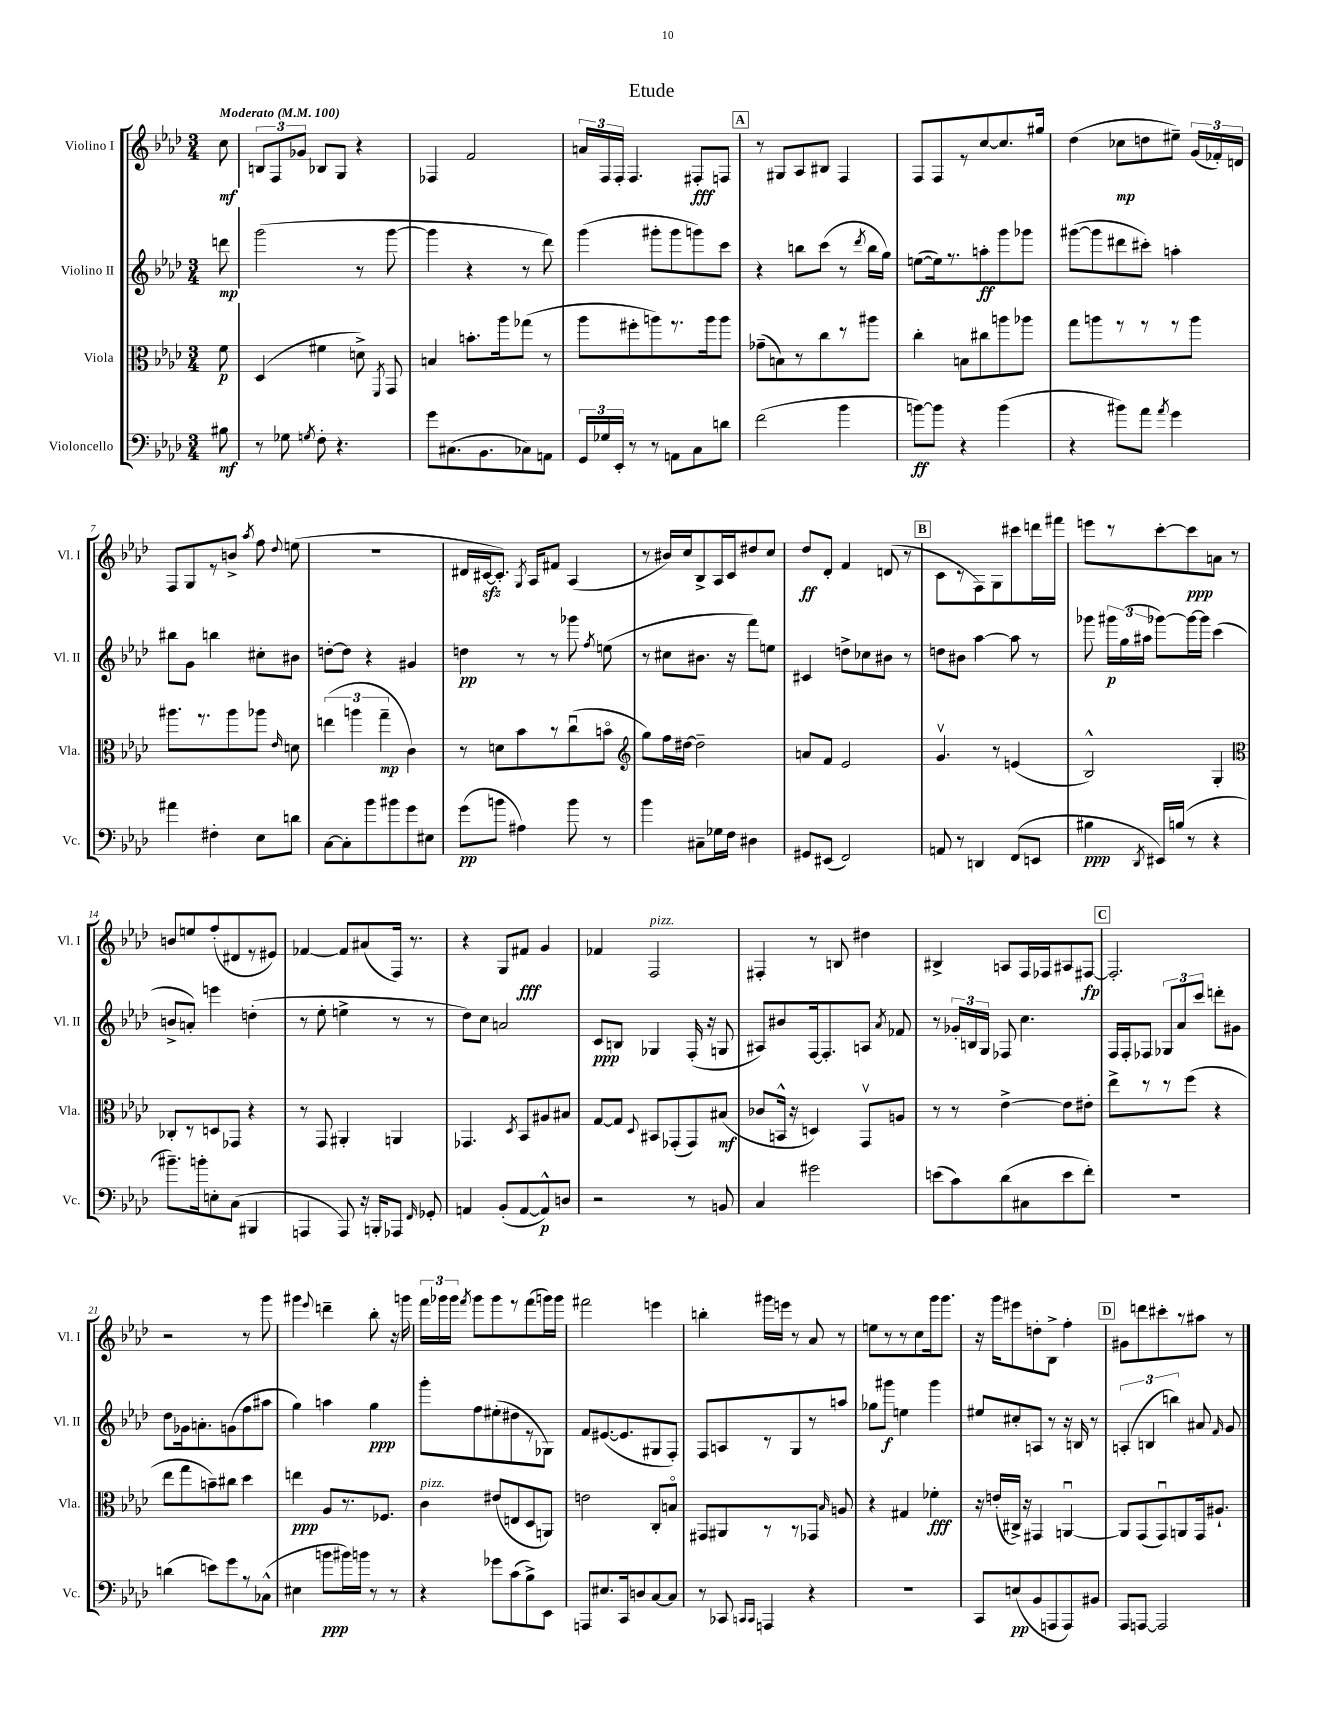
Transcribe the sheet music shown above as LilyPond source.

\header { title = "Etude" }
<<
\new StaffGroup <<
\new Staff = "s0" \with { instrumentName = "Violino I" shortInstrumentName = "Vl. I" } {
    \clef treble \key aes \major \numericTimeSignature \time 3/4 \partial 8 \tempo "Moderato" 4 = 100
    \autoBeamOff c''8\mf |
    \tuplet 3/2 { b8[ f8 ges'8] } bes8[ g8] r4 |
    fes4 f'2 |
    \tuplet 3/2 { a'16[ f16 f16]-. } f4. fis8[-.\fff f8] |
    \mark \markup { \box "A" } r8 gis8[ aes8 bis8] f4 |
    f8[ f8 r8 c''8~ c''8. gis''16] |
    des''4( ces''8[\mp d''8 eis''8]--) \tuplet 3/2 { g'16[( fes'16-.) d'16] } |
    f8[ g8 r8 b'8]-> \acciaccatura { aes''8 } f''8 \appoggiatura { des''8 } e''8( |
    R2. |
    dis'16[ cis'16~\sfz cis'8.]-.) \acciaccatura { g8 } aes16[ fis'8] aes4( |
    r8 bis'16[) c''16 bes8-> aes16 c'16 dis''8 c''8] |
    des''8[\ff des'8]-. f'4 d'8( r8 |
    \mark \markup { \box "B" } c'8[ r8 f8) g8 cis'''8 d'''16 fis'''16] |
    e'''8[ r8 c'''8~-. c'''8\ppp a'8] r8 |
    b'8[ e''8 f''8-.( dis'8 r8 eis'8]) |
    fes'4~ fes'8[ ais'8( f16]) r8. |
    r4 g8[ fis'8]\fff g'4 |
    fes'4 f2^\markup { \italic "pizz." } |
    fis4-. r8 b8 dis''4 |
    bis4-> a8[ f16 fes16 ais8 fis8]~\fp |
    \mark \markup { \box "C" } fis2.-. |
    r2 r8 g'''8 |
    gis'''4 \appoggiatura { ees'''8 } d'''4-- bes''8-. r16 g'''16 |
    \tuplet 3/2 { f'''16[ ges'''16 ges'''16] } \acciaccatura { f'''8 } ges'''8[ ges'''8 r8 f'''8( g'''16) g'''16] |
    fis'''2 e'''4 |
    b''4-. gis'''16[ e'''16] r8 aes'8 r8 |
    e''8[ r8 r8 c''8 g'''16 g'''8.] |
    r16 g'''16[ eis'''8 d''8-. bes8]-> f''4-. |
    \mark \markup { \box "D" } gis'8[ d'''8 cis'''8-. r8 ais''8] r8 \bar "|." |
}
\new Staff = "s1" \with { instrumentName = "Violino II" shortInstrumentName = "Vl. II" } {
    \clef treble \key aes \major \numericTimeSignature \time 3/4 \partial 8
    \autoBeamOff d'''8\mp |
    g'''2( r8 g'''8~ |
    g'''4 r4 r8 des'''8) |
    g'''4( gis'''8[-. gis'''8 g'''8) c'''8] |
    \mark \markup { \box "A" } r4 b''8[ c'''8]( r8 \acciaccatura { des'''8 } b''16[ g''16]) |
    e''8[~( e''16) r8. a''8-.\ff g'''8 ges'''8] |
    gis'''8[~( gis'''8 dis'''8 cis'''8]-.) a''4-. |
    bis''8[ g'8] b''4 cis''8[-. bis'8] |
    d''8[~-. d''8] r4 gis'4 |
    d''4\pp r8 r8 ges'''8 \acciaccatura { f''8 } e''8( |
    r8 cis''8[ bis'8.] r16 f'''8[) e''8] |
    cis'4 d''8[-> ces''8 bis'8] r8 |
    \mark \markup { \box "B" } d''8[ bis'8] aes''4~ aes''8 r8 |
    ges'''8 \tuplet 3/2 { gis'''16[\p g''16( ais''16] } ges'''8[~) ges'''16~ ges'''16] c'''4( |
    b'8[-> a'8]-.) e'''4 d''4-.( |
    r8 ees''8-. e''4-> r8 r8 |
    des''8[) c''8] a'2 |
    c'8[\ppp b8] ges4 f16-.( r16 g8 |
    ais8[) bis'8 f16~ f8.-. a8] \acciaccatura { aes'8 } fes'8 |
    r8 \tuplet 3/2 { ges'16[-. b16 g16] } fes8 c''4. |
    \mark \markup { \box "C" } f16[ f16-. fes8] \tuplet 3/2 { ges8[ aes'8 c'''8] } d'''8[-. gis'8] |
    des''8[ ges'16 a'8.-. g'8( f''8 ais''8] |
    g''4) a''4 g''4\ppp |
    g'''8[-. f''8 eis''8-.( dis''8 r8 ges8]) |
    f'8[ eis'8.~( eis'8. gis8 f8]-.) |
    f8[ a8 r8 g8 r8 a''8] |
    ges''8[ gis'''8]\f e''4 gis'''4 |
    eis''8[ cis''8-. a8] r8 r16 b16 r8 |
    \mark \markup { \box "D" } \tuplet 3/2 { a4-.( b4 b''4) } ais'8 \grace { f'16 } g'8 \bar "|." |
}
\new Staff = "s2" \with { instrumentName = "Viola" shortInstrumentName = "Vla." } {
    \clef alto \key aes \major \numericTimeSignature \time 3/4 \partial 8
    \autoBeamOff f'8\p |
    des4( fis'4 d'8->) \acciaccatura { f,8 } g,8 |
    b4 b'8.[-. aes''16 ges''8]( r8 |
    aes''8[ fis''8-. a''8) r8. a''16 a''8] |
    \mark \markup { \box "A" } ges'8[--( b8) r8 c''8 r8 ais''8] |
    c''4-. b8[ cis''8 a''8 aes''8] |
    g''8[ a''8 r8 r8 r8 a''8] |
    ais''8.[ r8. ais''8 aes''8] \grace { ees'16 } d'8 |
    \tuplet 3/2 { e''4( a''4 g''4--\mp } c'4) |
    r8 d'8[ bes'8 r8 c''8\downbow( b'8]\flageolet |
    \clef treble g''8[) f''16 dis''16]~ dis''2-- |
    a'8[ f'8] ees'2 |
    \mark \markup { \box "B" } g'4.\upbow r8 e'4( |
    bes2-^) g4-. |
    \clef alto ces8[-. r8 d8 ges,8] r4 |
    r8 g,8 ais,4-. a,4 |
    ges,4. \acciaccatura { des8 } bes,8[ ais8 bis8] |
    g8[~ g8] \appoggiatura { des8 } bis,8[ ges,8-.( ges,8) bis8]\mf( |
    ces'8[ b,16]-^ r16 d4) g,8[\upbow a8] |
    r8 r8 ees'4~-> ees'8[ eis'8]-. |
    \mark \markup { \box "C" } ees''8[-> r8 r8 f''8]( r4 |
    ees''8[ g''8 b'8--) cis''8] des''4 |
    e''4\ppp aes8[ r8. fes8.] |
    c'4^\markup { \italic "pizz." } eis'8[( e8 des8 a,8]) |
    e'2 c8[-. b8]\flageolet |
    gis,8[ ais,8 r8 r8 ges,8] \grace { bes16 } a8 |
    r4 gis4 fes'4-.\fff |
    r16 e'16[-.( cis16]->) r16 gis,4 a,4~\downbow |
    \mark \markup { \box "D" } a,8[ g,8( g,8\downbow) a,8 g,16 ais8.]-! \bar "|." |
}
\new Staff = "s3" \with { instrumentName = "Violoncello" shortInstrumentName = "Vc." } {
    \clef bass \key aes \major \numericTimeSignature \time 3/4 \partial 8
    \autoBeamOff bis8\mf |
    r8 ges8 \acciaccatura { g8 } f8-. r4. |
    g'8[ cis8.( bes,8. ces8) a,8] |
    \tuplet 3/2 { g,16[ ges16 ees,16]-. } r8 r8 a,8[ c8 d'8] |
    \mark \markup { \box "A" } f'2( bes'4 |
    b'8[~\ff) b'8] r4 b'4( |
    r4 bis'8[) aes'8] \acciaccatura { aes'8 } g'4 |
    ais'4 fis4-. ees8[ d'8] |
    c8[~ c8-. bes'8 bis'8 g'8 eis8] |
    g'8[\pp( b'8] ais4) b'8 r8 |
    bes'4 cis8[-- ges16 f16] dis4 |
    gis,8[ eis,8]( f,2) |
    \mark \markup { \box "B" } a,8 r8 d,4 f,8[( e,8] |
    bis4\ppp \acciaccatura { des,8 } eis,16[) b16]( r8 r4 |
    bis'8.[--) b'16-. e8-. c8]( bis,,4 |
    a,,4 a,,8) r16 b,,16[-. aes,,8] \grace { f,16 } ges,8-. |
    a,4 bes,8[-.( a,8~ a,8-^\p) d8] |
    r2 r8 b,8 |
    c4 gis'2 |
    e'8[( c'8) des'8( cis8 e'8 f'8]-.) |
    \mark \markup { \box "C" } R2. |
    d'4( e'8[) g'8 r8 ces8]-^( |
    eis4 b'8[\ppp bis'16) b'16] r8 r8 |
    r4 ges'8[ c'8( bes8->) ees,8] |
    a,,8[ eis8. c,16 d8 c8~ c8] |
    r8 ces,8 \grace { c,16[ c,16] } a,,4 r4 |
    R2. |
    c,8[ e8\pp( bes,8 a,,8 a,,8) bis,8] |
    \mark \markup { \box "D" } aes,,8[ a,,8]~ a,,2 \bar "|." |
}
>>
>>
